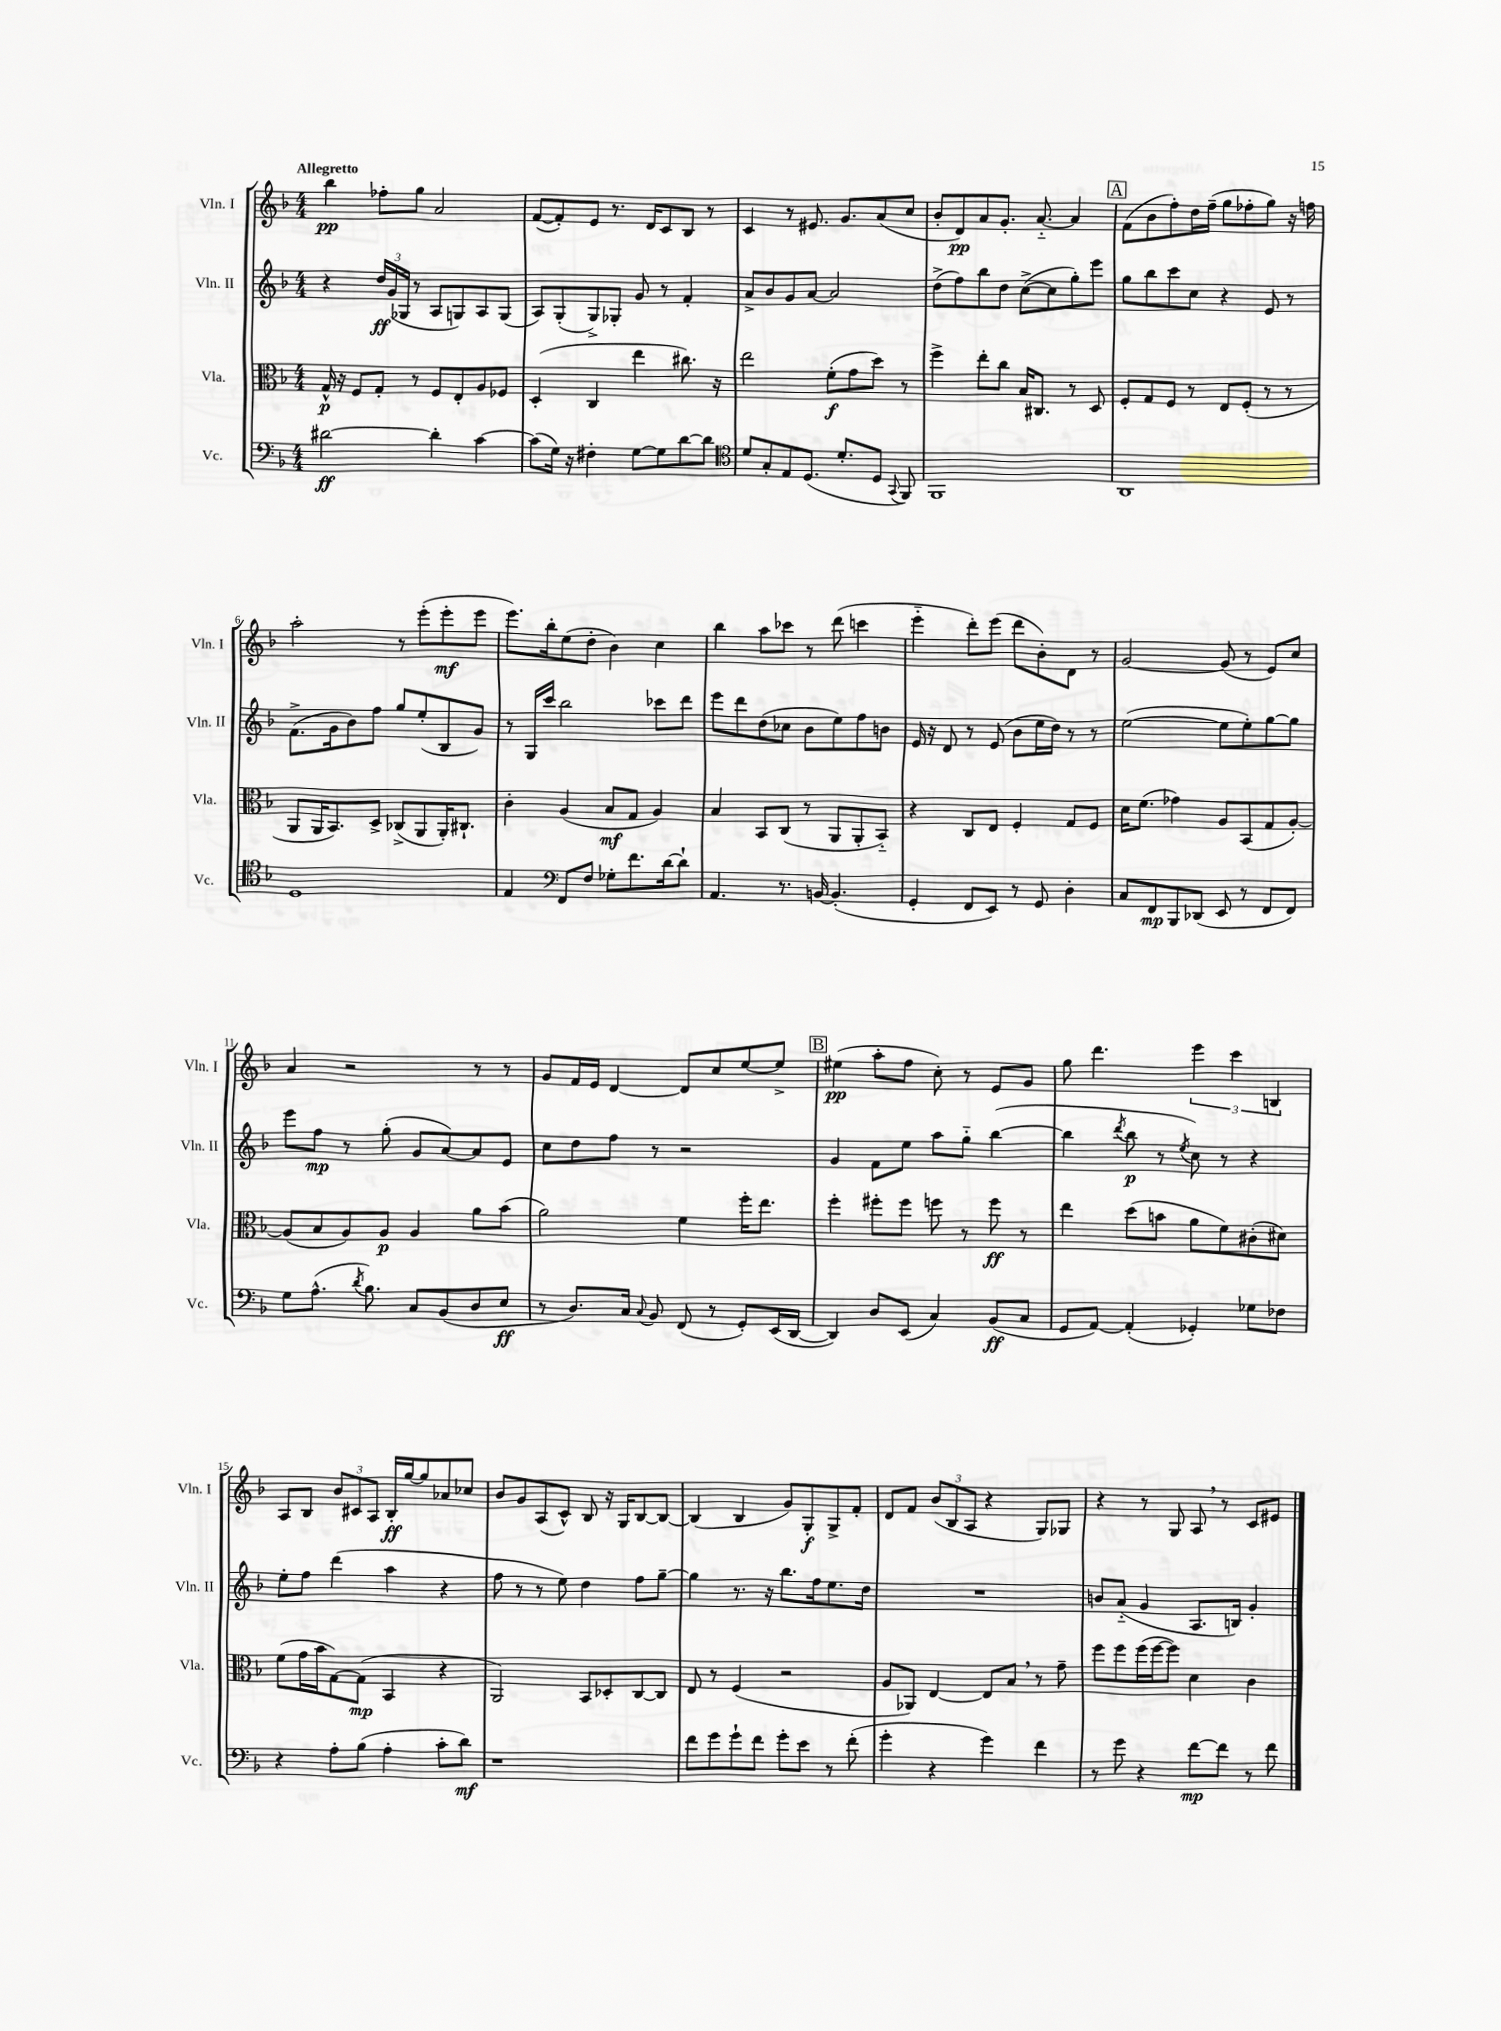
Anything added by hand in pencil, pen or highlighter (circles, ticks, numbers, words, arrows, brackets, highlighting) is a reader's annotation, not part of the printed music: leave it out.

**kern	**kern	**kern	**kern
*staff4	*staff3	*staff2	*staff1
*clefF4	*clefC3	*clefG2	*clefG2
*k[b-]	*k[b-]	*k[b-]	*k[b-]
*M4/4	*M4/4	*M4/4	*M4/4
[2d#\	16G^^/	4r	4bb-\
.	16r	.	.
.	8F/L	.	.
.	8G'/J	24dd/LL	8ff-'\L
.	.	(24g/	.
.	.	24G-/JJ	.
.	8r	8r	8gg\J
4d#'\]	8F/L	8A/L	2a/
.	8E'/	8G/)	.
[4c\	8A/	8A/	.
.	8F-/J	(8G/J	.
=	=	=	=
(8c\]L	(4D'/	8A/L)	([8f/L
16G\Jk)	.	(8G'/	8f'/])
16r	.	.	.
4F#'\	4C/	8G^/)	8e/J
.	.	8G-'/J	8.r
[8G\L	4ee\	8g/	.
.	.	.	16d/LK
8G\]	.	8r	8c/
[8d\	8.cc#\)	4f'/	8B-/J
8d\]J	.	.	8r
.	16r	.	.
=	=	=	=
*clefC4	*	*	*
8d/L	2ee\	8a^/L	4c/
8G'/	.	8b-/	.
8E/	.	8g/	8r
(8.D/J	.	[8a/J	8.e#/
.	(8f'\L	2a/]	.
8.d'/L	.	.	8.g/L
.	8g\	.	.
8D/J	8dd\J)	.	(8a/
8qqGG/	.	.	.
8FF/)	8r	.	8cc/J
=	=	=	=
1FF	4ff^\	(8dd^\L	8b-'/L
.	.	8ff\)	8d/)
.	8ee'\L	8bb-\	8a/
.	8cc\J	8dd\J	8.g'/J
.	16B-/LK	([8cc^\L	.
.	8.C#/J	.	[8.a'~/
.	.	8cc\]	.
.	8r	8gg'\)	4a/]
.	8D/	8eee\J	.
=	=	=	=
1AA	8F'/L	8gg\L	(8f\L
.	8G/	8bb-\	8b-\
.	8F/J	8ccc\	8ff'\)
.	8r	8cc\J	16dd\L
.	.	.	(16ff~\JJ
.	8E/L	4r	8gg\L
.	(8F'/J	.	8ff-'\
.	8r	8e/	8gg\J)
.	8r	8r	16r
.	.	.	16ff\
=	=	=	=
1D	8AA/L	(8.f^\L	2aa'\
.	16AA/K	.	.
.	8.BB-/)	16g\k	.
.	.	8b-\)	.
.	8D^/J	8ff\J	.
.	(8C-^/L	8gg/L	8r
.	8AA/	(8ee'/	(8eee'\L
.	16AA'/K)	8B-/	8eee'\
.	8.C#`/J	.	.
.	.	8g/J)	8eee\J
=	=	=	=
4E/	4c'\	8r	8.eee\L)
.	.	16G/LL	.
.	.	16ccc/JJ	16bb-'\k
*clefF4	*	*	*
8FF/L	(4A/	2bb-\	(8ee\
8F/J	.	.	8dd'\J
8G-'\L	8B-/L	.	4b-\)
8.f\	8G/J	.	.
.	4A/)	8ccc-\L	4cc\
[16d\k	.	.	.
8d`\]J	.	8ddd\J	.
=	=	=	=
4.AA/	4B-/	8eee\L	4bb-\
.	.	8ddd\	.
.	8BB-/L	(8dd\	8aa\L
8.r	(8C/J	8cc-\J	8ccc-\J
.	8r	8b-\L	8r
[16BB/	.	.	.
(4.BB'/]	8AA/L	8ee\)	(8ddd\
.	8AA'/	8ff\	4ccc\
.	8BB-'~/J)	8b\J	.
=	=	=	=
4GG'/	4r	16e/	4eee'~\
.	.	16r	.
.	.	8d/	.
8FF/L	8C/L	8r	8ddd'\L)
8EE/J)	8E/J	(8e/	(8eee\J
8r	4F'/	8b-\L	8ddd\L
8GG/	.	16ee\L	8b-'\)
.	.	16dd\JJ)	.
4D'\	8G/L	8r	8d\J
.	8F/J	8r	8r
=	=	=	=
8C/L	16d\LK	([2ee\	[2g/
.	(8.f\J	.	.
8FF/	.	.	.
8BBB-/	4g-\)	.	.
(8DD-/J	.	.	.
8EE/	8A/L	8ee\]L	(8g/]
8r	(8BB-/	8ee'\)	8r
8FF/L	8G/	[8gg\	8e/L)
8FF/J)	[8A'/J)	8gg\]J	8cc/J
=	=	=	=
8G\L	(8A/]L	8eee\L	4a/
(8.A^^\J	8B-/	8ff\J	.
.	8A/)	8r	2r
8qd/	.	.	.
8.B-\)	.	.	.
.	8A/J	(8gg'\	.
8C/L	4A/	8g/L	.
(8BB-/	.	[8a/)	.
8D/	8a\L	8a/]	8r
8E/J	(8b-\J	8e/J	8r
=	=	=	=
8r	2a\)	8cc\L	8g/L
8.D/L)	.	8dd\	16f/L
.	.	.	16e/JJ
.	.	8ff\J	[4d/
16C/Jk	.	.	.
8qqC/	.	.	.
8BB-/	.	8r	.
(8FF/	4f\	2r	8d/]L
8r	.	.	8cc/
8GG'/L)	16ff'\LK	.	[8ee/
.	8.ee\J	.	.
(16EE/L	.	.	8ee^/]J
[16DD/JJ	.	.	.
=	=	=	=
4DD/])	4ff'\	4g/	(4ee#\
8D/L	8ff#'\L	8f\L	8aa'\L
(8EE/J	8ff#\J	8ee\J	8ff\J
4C/)	8ff\	8aa\L	8cc'\)
.	8r	8gg'~\J	8r
(8BB-/L	8ff\	([4bb-\	8e/L
8C/J	8r	.	8g/J
=	=	=	=
8GG/L	4ee\	4bb-\]	8gg\
[8AA/J)	.	.	4.ddd\
.	.	8qddd/	.
(4AA'/]	(8dd\L	8bb-\	.
.	8b\J	8r	.
.	.	8qee/	.
4GG-'/)	8a\L	8cc\)	6eee\
.	8f\)	8r	.
.	.	.	6ccc\
8G-\L	(8c#'\	4r	.
.	.	.	6B/
8F-\J	8d#\J)	.	.
=	=	=	=
4r	(8f\L	8ee'\L	8A/L
.	16g\L	8ff\J	8B-/J
.	16b-\J	.	.
8A'\L	[8G\)	(4ddd\	12b-/L
.	.	.	12c#/
(8B-\J	(8G\]J	.	.
.	.	.	12A/J
4A'\	4BB-/	4aa\	16B-'/LL
.	.	.	[16gg/J
.	.	.	8gg/]
8c'\L	4r	4r	8a-/
8d\J)	.	.	8cc-/J
=	=	=	=
1r	2AA/)	8ff\	8b-/L
.	.	8r	8g/
.	.	8r	(8A/
.	.	8ee\)	8c^^/J)
.	8BB-/L	4dd\	8B-/
.	8D-'/	.	16r
.	.	.	16G/LK
.	[8C/	8ff\L	[8B-/
.	8C/]J	[8gg~\J	8B-/_J
=	=	=	=
8f\L	8E/	4gg\]	(4B-/]
8g\	8r	.	.
8g`\	(4F/	8.r	4B-/
8f\J	.	.	.
.	.	16r	.
8g'\L	2r	8.bb-\L	8g/L)
8e\J	.	.	8G'/
.	.	16ff\k	.
8r	.	8.ee\	8G^/
(8f'\	.	.	8f'/J
.	.	16dd\Jk	.
=	=	=	=
4g'\	8A/L	1r	8d/L
.	8AA-/J)	.	8f/J
4r	[4E/	.	(12b-/L
.	.	.	12B-/
.	.	.	12A/J
4g\)	8E/]L	.	4r
.	8B-/J	.	.
4f\	8r	.	8G/L)
.	8g~\	.	8G-/J
=	=	=	=
8r	8ff\L	8b/L	4r
8g\	8ff\	(8a'~/J	.
4r	(16ff\L	4g/	8r
.	[16ff\J	.	.
.	8ff\]J)	.	8G/
[8f\L	4d\	8.A/L	8A/
8f\]J	.	.	8r
.	.	16B/Jk)	.
8r	4c\	4g'/	8c/L
8f\	.	.	8e#/J
==	==	==	==
*-	*-	*-	*-
